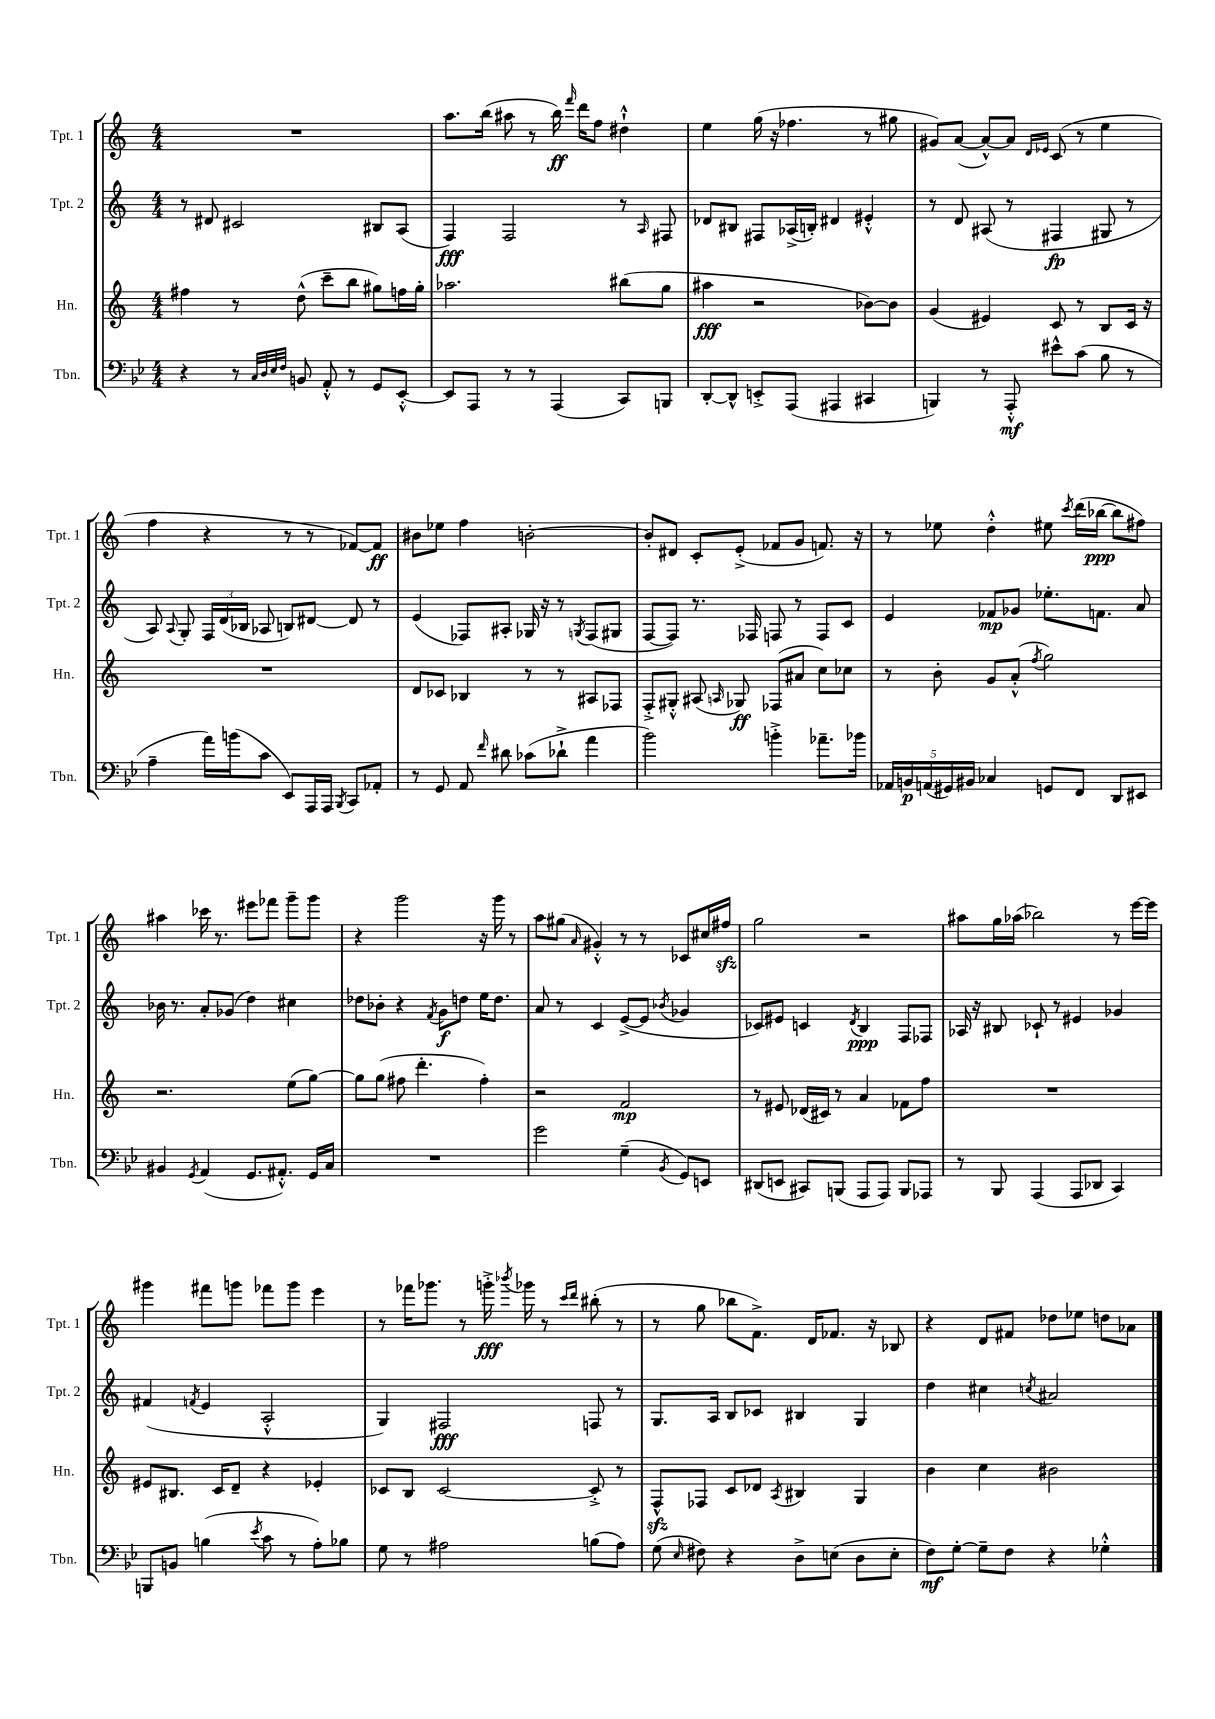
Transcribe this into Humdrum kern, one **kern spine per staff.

**kern	**kern	**kern	**kern
*staff4	*staff3	*staff2	*staff1
*clefF4	*clefG2	*clefG2	*clefG2
*k[b-e-]	*k[]	*k[]	*k[]
*M4/4	*M4/4	*M4/4	*M4/4
4r	4ff#\	8r	1r
.	.	8d#/	.
8r	8r	2c#/	.
32qqC/LLL	.	.	.
32qqD/	.	.	.
32qqE-/	.	.	.
32qqF/JJJ	.	.	.
8BB/	(8dd^^\	.	.
8AA'^^/	8ccc~\L	.	.
8r	8bb\J	.	.
8GG/L	8gg#\L)	8B#/L	.
[8EE-'^^/J	16ff\L	(8A/J	.
.	16gg#'\JJ	.	.
=	=	=	=
8EE-/]L	2.aa-\	4F/)	8.aa\L
8AAA/J	.	.	.
.	.	.	(16bb\Jk
8r	.	2F/	8aa#\
8r	.	.	8r
(4AAA/	.	.	16bb\)
.	.	.	16qqfff/
.	.	.	16ddd\LK
.	.	.	8ff\J
8CC/L)	(8bb#\L	8r	4dd#`^^\
.	.	16qqA/	.
8BBB/J	8gg\J	8F#/	.
=	=	=	=
[8DD'/L	4aa#\	8d-/L	4ee\
8DD^^/]J	.	8B#/J	.
8EE'^/L	2r	8F#/L	(16gg\
.	.	.	16r
(8AAA/J	.	(16A-^/L	4.ff-\
.	.	16B'/JJ)	.
4AAA#/	.	4d#/	.
4CC#/	[8b-\L)	4e#'^^/	8r
.	8b-\]J	.	8gg#\
=	=	=	=
4BBB/)	(4g/	8r	8g#/L)
.	.	8d/	([8a/J
8r	4e#/)	(8A#/	8a^^/_L)
8AAA'^^/	.	8r	8a/]J
.	.	.	16qqd/LL
.	.	.	16qqe-/JJ
8e#^^\L	8c/	4F#/	(8c/
(8c\J	8r	.	8r
8B-\	8B/L	8G#/	4ee\
8r	16c/Jk	8r	.
.	16r	.	.
=	=	=	=
4A~\	1r	8A/)	4ff\
.	.	8qqA/	.
.	.	8G'/	.
16a\LL)	.	24F/LL	4r
.	.	(24d/	.
(16b\J	.	.	.
.	.	24B-/JJ	.
8c\J	.	8A-/	.
8EE-/L)	.	8B/L)	8r
16AAA/L	.	[8d#/J	8r
16AAA/JJ	.	.	.
8qBBB-/	.	.	.
8CC/L	.	8d#/]	[8f-/L)
8AA-'/J	.	8r	8f-/]J
=	=	=	=
8r	8d/L	(4e/	8b#\L
8GG/	8c-/J	.	8ee-\J
8AA/	4B-/	8F-/L)	4ff\
16qqf/	.	.	.
8d#\	.	8A#'/J	.
(8c-\L	8r	16G-/	[2b'\
.	.	16r	.
8d-`^\J	8r	8r	.
.	.	8qG/	.
4a\	8A#/L	(8F-/L	.
.	8F-/J	8G#/J	.
=	=	=	=
2b-\)	8F'^/L	[8F/L	8b'/]L
.	8G#'^^/J	8F/]J)	8d#/J
.	(8A#/	8.r	8c'/L
.	16qqA/	.	.
.	8G-/)	.	(8e'^/J
.	.	16F-/	.
4b'^\	(8F-/L	8F/	8f-/L
.	8a#/J	8r	8g/J
8.a-~\L	8cc\L)	8F/L	8.f/)
.	8cc-\J	8c/J	.
16b-\Jk	.	.	16r
=	=	=	=
20AA-/LL	8r	4e/	8r
20BB/	.	.	.
(20AA/	.	.	.
.	8b'\	.	8ee-\
20GG#/)	.	.	.
20BB#/JJ	.	.	.
4C-/	8g/L	8f-/L	4dd'^^\
.	(8a'^^/J	8g-/J	.
.	8qff/	.	.
8GG/L	2gg\)	8.ee-'\L	8ee#\
.	.	.	8qccc/
8FF/J	.	.	(16ddd\LL
.	.	8.f\J	[16bb-\JJ
8DD/L	.	.	8bb-\]L
8EE#/J	.	8a/	8ff#\J)
=	=	=	=
4BB#/	2.r	16b-\	4aa#\
.	.	8.r	.
8qGG/	.	.	.
(4AA/	.	8a'/L	16ccc-\
.	.	.	8.r
.	.	(8g-/J	.
8.GG/L	.	4dd\)	8eee#\L
.	.	.	8fff-\J
8.AA#'^^/J)	.	.	.
.	(8ee\L	4cc#\	8ggg~\L
16GG/LL	[8gg\J)	.	8ggg\J
16C/JJ	.	.	.
=	=	=	=
1r	8gg\]L	8dd-\L	4r
.	(8gg\J	8b-'\J	.
.	8ff#\	4r	2ggg\
.	4.ddd'\	.	.
.	.	8qf/	.
.	.	8g\L	.
.	.	8dd\J	.
.	4ff#'\)	16ee\LK	16r
.	.	8.dd\J	16ggg\
.	.	.	8r
=	=	=	=
2g\	2r	8a/	8aa\L
.	.	8r	(8gg#\J
.	.	.	16qqa/
.	.	4c/	4g#'^^/)
(4G~\	2f/	([8e^/L	8r
.	.	8e/]J	8r
8qBB-/	.	8qb-/	.
8GG/L)	.	4g-/	8c-/L
8EE/J	.	.	16cc#/L
.	.	.	16ff#/JJ
=	=	=	=
(8DD#/L	8r	8c-/L)	2gg\
8EE/J	8e#/	8e#/J	.
8CC#/L)	(16d-/LL	4c/	.
.	16c#/JJ)	.	.
(8BBB/J	8r	.	.
.	.	8qd/	.
8AAA/L	4a/	4B/	2r
8AAA/J)	.	.	.
8BBB/L	8f-\L	8F/L	.
8AAA-/J	8ff\J	8F-/J	.
=	=	=	=
8r	1r	16A-/	8aa#\L
.	.	16r	.
8BBB-/	.	8B#/	16gg\L
.	.	.	(16aa-\JJ
(4AAA/	.	8c-`/	2bb-\)
.	.	8r	.
8AAA/L	.	4e#/	.
8DD-/J	.	.	.
4CC/)	.	4g-/	8r
.	.	.	[16eee\LL
.	.	.	16eee\]JJ
=	=	=	=
8BBB/L	8e#/L	(4f#/	4ggg#\
8BB/J	8.B#/J	.	.
.	.	8qf/	.
(4B\	.	4e/	8fff#\L
.	16c/LK	.	.
.	8d~/J	.	8ggg\J
8qe-/	.	.	.
8c\	4r	2A'^^/	8fff-\L
8r	.	.	8ggg\J
8A'\L)	4e-'/	.	4eee\
8B-\J	.	.	.
=	=	=	=
8G\	8c-/L	4G/)	8r
8r	8B/J	.	16fff-\LK
.	.	.	8.ggg-\J
2A#\	[2c-/	2F#/	.
.	.	.	8r
.	.	.	16ggg'^\
.	.	.	8qbbb-/
.	.	.	16ggg-\
.	.	.	8r
.	.	.	16qqccc/LL
.	.	.	16qqddd/JJ
(8B\L	8c-'^/]	8F/	(8bb#'\
8A#\J)	8r	8r	8r
=	=	=	=
(8G\	8F^^/L	8.G/L	8r
16qqE-/	.	.	.
8F#\)	8F-/J	.	8gg\
.	.	16A/Jk	.
4r	8c/L	8B/L	8bb-\L
.	8d-/J	8c-/J	8.f^\J)
.	8qA/	.	.
8D^\L	4B#/	4B#/	.
.	.	.	16d/LK
(8E\J	.	.	8.f-/J
8D\L	4G/	4G/	.
.	.	.	16r
8E'\J	.	.	8B-/
=	=	=	=
8F\L)	4b\	4dd\	4r
[8G'\J	.	.	.
8G~\]L	4cc\	4cc#\	8d/L
8F\J	.	.	8f#/J
.	.	8qcc/	.
4r	2b#\	2a#/	8dd-\L
.	.	.	8ee-\J
4G-'^^\	.	.	8dd\L
.	.	.	8a-\J
==	==	==	==
*-	*-	*-	*-
